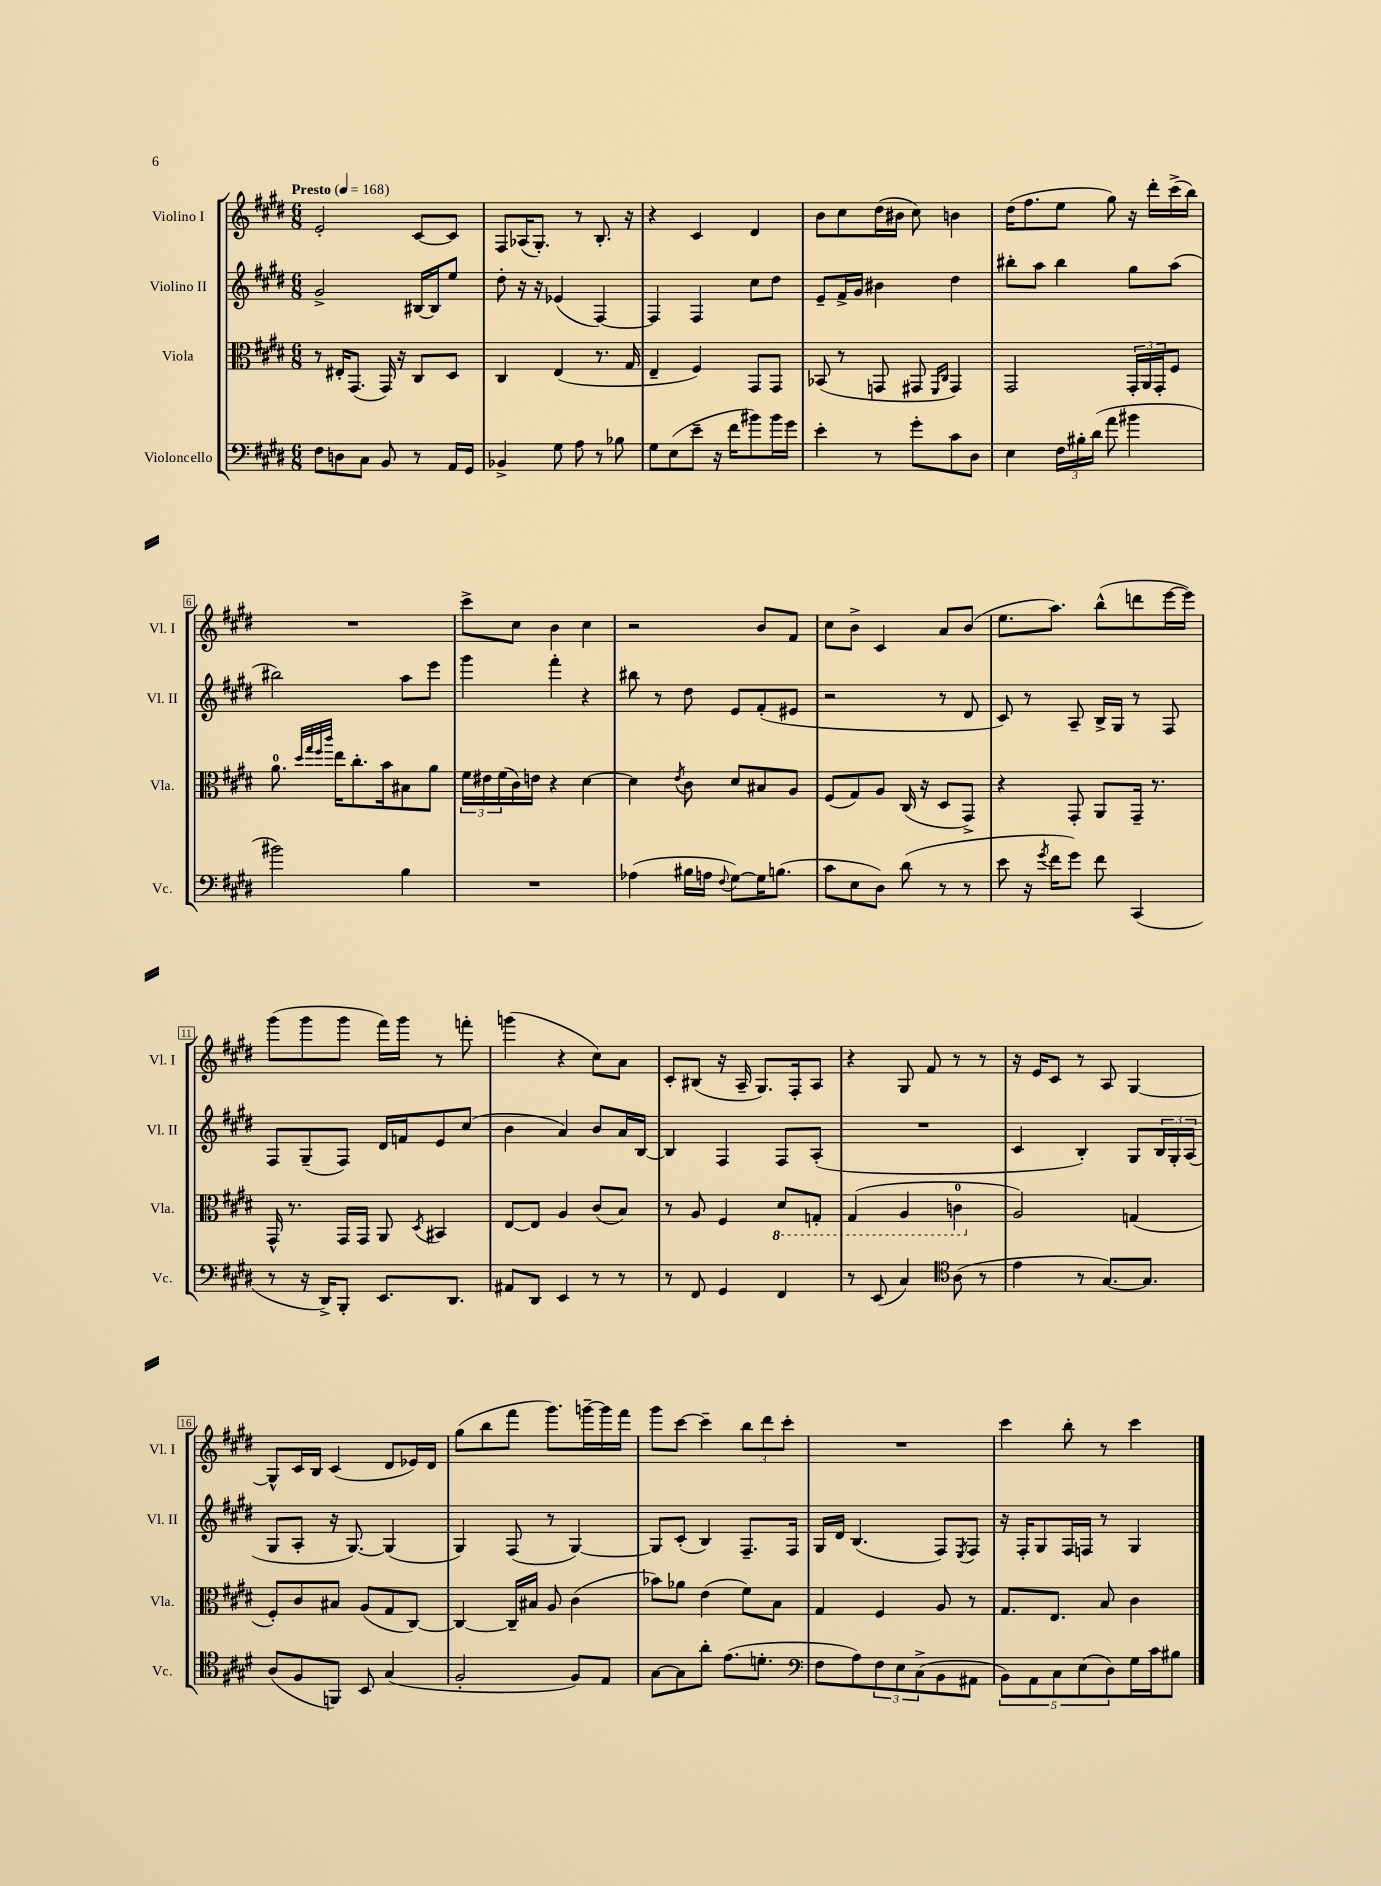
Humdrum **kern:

**kern	**kern	**kern	**kern
*part4	*part3	*part2	*part1
*staff4	*staff3	*staff2	*staff1
*I"Violoncello	*I"Viola	*I"Violino II	*I"Violino I
*I'Vc.	*I'Vla.	*I'Vl. II	*I'Vl. I
*clefF4	*clefC3	*clefG2	*clefG2
*k[f#c#g#d#]	*k[f#c#g#d#]	*k[f#c#g#d#]	*k[f#c#g#d#]
*M6/8	*M6/8	*M6/8	*M6/8
*MM168	*MM168	*MM168	*MM168
=1	=1	=1	=1
!	!	!	!LO:TX:a:B:t=Presto
8F#\L	8r	2g#^/	2e'/
8Dn\	16E#X'/KL	.	.
.	(8.GG#/J	.	.
8C#\J	.	.	.
8BB/	16GG#/)	.	.
.	16r	.	.
8r	8C#/L	[16B#X/LL	[8c#/L
.	.	16B#/J]	.
16AA/LL	8D#/J	8ee/J	8c#/J]
16GG#/JJ	.	.	.
=2	=2	=2	=2
4BB-X^/	4C#/	8dd#'\	8F#/L
.	.	16r	(16A-X/K
.	.	16r	8.G#'/J)
8G#\	(4E/	(4e-X/	.
8A\	.	.	8r
8r	8.r	[4F#/)	8.B'/
8B-X\	.	.	.
.	16G#/	.	16r
=3	=3	=3	=3
8G#\L	4E~/	4F#/]	4r
(8E\	.	.	.
8e~\J	4F#/)	4F#/	4c#/
16r	.	.	.
16f#\KL	.	.	.
8b#X\)	8GG#/L	8cc#\L	4d#/
16b#\L	8GG#/J	8dd#\J	.
16g#\JJ	.	.	.
=4	=4	=4	=4
4e'\	(8BB-X/	8e~/L	8b\L
.	8r	16f#^/L	8cc#\
.	.	16g#/JJ	.
8r	8GGn/	4b#X\	(16dd#\L
.	.	.	16b#X\JJ
8g#'\L	8GG#X/	.	8cc#\)
.	16qqFF#/LL	.	.
.	16qqC#/JJ	.	.
8c#\	4GG#/)	4dd#\	4bn\
8D#\J	.	.	.
=5	=5	=5	=5
4E\	2GG#/	8bb#X'\L	(16dd#\KL
.	.	.	8.ff#\
.	.	8aa\J	.
24F#\LL	.	4bb#\	8ee\J
24B#X'\	.	.	.
(24d#\JJ	.	.	.
8a\	.	.	8gg#\)
4b#X\	24GG#'/LL	8gg#\L	16r
.	24AA/	.	.
.	.	.	16ddd#'\LL
.	24GG#'/J	.	.
.	8F#/J	(8aa\J	(16ccc#^\
.	.	.	16bb\JJ)
!!LO:LB:g=z
=6	=6	=6	=6
2b#X\)	8.a\	2bb#X\)	2.r
.	32qqdd#/LLL	.	.
.	32qqgg#/	.	.
.	32qqff#/	.	.
.	32qqccc#/JJJ	.	.
.	16ee\KL	.	.
.	8.cc#'\	.	.
.	16b\k	.	.
4B\	8B#X\	8aa\L	.
.	8a\J	8eee\J	.
=7	=7	=7	=7
2.r	24f#\LL	4ggg#\	8ccc#^\L
.	24e#X\	.	.
.	(24f#\	.	.
.	16c#\)	.	8cc#\J
.	16en\JJ	.	.
.	4r	4fff#'\	4b\
.	[4d#\	4r	4cc#\
=8	=8	=8	=8
(4A-X\	4d#\]	8bb#X\	2r
.	.	8r	.
.	8qe/	.	.
16B#X\LL	8c#\	8dd#\	.
16An\JJ	.	.	.
8qqF#/	.	.	.
[8G#\L)	8d#/L	8e/L	.
16G#\K]	8B#X/	(8f#'/	8b/L
(8.Bn\J	.	.	.
.	8A/J	8e#X/J	8f#/J
=9	=9	=9	=9
8c#\L	(8F#/L	2r	8cc#\L
8E\	8G#/)	.	8b^\J
8D#\J)	8A/J	.	4c#/
(8d#\	(16C#/	.	.
.	16r	.	.
8r	8D#/L	8r	8a/L
8r	8GG#^/J)	8d#/	(8b/J
=10	=10	=10	=10
8e\	4r	8c#/)	8.ee\L
16r	.	8r	.
8qg#/	.	.	.
16f#\KL	.	.	8.aa\J)
8g#\J)	8GG#'/	8A~/	.
8f#\	8AA/L	16B^/LL	(8bb^^\L
.	.	16G#/JJ	.
(4CC#/	16GG#~/Jk	8r	8dddn\
.	8.r	.	.
.	.	8F#/	[16eee\L
.	.	.	16eee\JJ])
!!LO:LB:g=z
=11	=11	=11	=11
8r	16GG#^^/	8F#/L	(8ggg#\L
.	8.r	.	.
16r	.	(8G#~/	8ggg#\
16DD#^/KL)	.	.	.
8BBB'/J	16GG#/LL	8F#/J)	8ggg#\J
.	16GG#/JJ	.	.
8.EE/L	8AA/	16d#/LL	16fff#\LL)
.	.	16fn/J	16ggg#\JJ
.	8qD#/	.	.
.	4BB#X/	8e/	8r
8.DD#/J	.	.	.
.	.	(8cc#/J	8fffn'\
=12	=12	=12	=12
8AA#X/L	[8E/L	4b\	(4gggn\
8DD#/J	8E/J]	.	.
4EE/	4A/	4a/)	4r
8r	(8c#/L	8b/L	8cc#\L)
8r	8B/J)	16a/L	8a\J
.	.	[16B/JJ	.
=13	=13	=13	=13
8r	8r	4B/]	8c#'/L
8FF#/	8A/	.	(8B#X/J
4GG#/	4F#/	4F#/	16r
.	.	.	16A~/
.	.	.	8.G#/L)
*	*8ba	*	*
4FF#/	8D#/L	8F#/L	.
.	.	.	16F#'/k
.	8GGn'/J	(8A'/J	8A/J
=14	=14	=14	=14
8r	(4GG#/	2.r	4r
(8EE/	.	.	.
4C#/)	4AA/	.	8G#/
.	.	.	8f#/
*clefC4	*	*	*
(8A\	4Cn\	.	8r
8r	.	.	8r
=15	=15	=15	=15
*	*X8ba	*	*
4e\	2A/)	4c#/	16r
.	.	.	16e/KL
.	.	.	8c#/J
8r	.	4B'/)	8r
[8.G#/L)	.	.	8A/
.	(4Gn/	8G#/L	[4G#/
8.G#/J]	.	.	.
.	.	24B/L	.
.	.	24G#'/	.
.	.	(24A/JJ	.
!!LO:LB:g=z
=16	=16	=16	=16
(8A/L	8F#'/L)	8G#/L	8G#^^/L]
8F#/	8c#/	8A'/J	16c#/L
.	.	.	16B/JJ
8FFn/J)	8B#X/J	16r	(4c#/
.	.	[8.G#/)	.
8BB/	(8A/L	.	.
(4G#/	8G#/	(4G#/]	8d#/L
.	[8C#/J)	.	16e-X/L)
.	.	.	16d#/JJ
=17	=17	=17	=17
2F#'/	4C#/_	4G#/)	(8gg#\L
.	.	.	8bb\
.	16C#~/LL]	(8F#/	8fff#\J
.	16B#X/JJ	.	.
.	8A/	8r	8.ggg#\L)
8F#/L)	(4c#\	[4G#/)	.
.	.	.	[16gggn~\L
8E/J	.	.	16ggg\]
.	.	.	16fff#\JJ
=18	=18	=18	=18
[8G#\L	8b-X\L)	8G#/L]	8ggg#\L
8G#\]	8a-X\J	(8c#'/J	[8ccc#\J
8a'\J	(4e\	4B/)	4ccc#~\]
(8.e\L	.	.	.
.	8f#\L)	8.F#~/L	12bb\L
8.dn'\J	.	.	.
.	.	.	12ddd#\
.	8B\J	.	.
.	.	.	12ccc#'\J
.	.	16F#/Jk	.
=19	=19	=19	=19
*clefF4	*	*	*
8F#\L	4G#/	16G#/LL	2.r
.	.	16d#/JJ	.
8A\)	.	(4.B/	.
12F#\	4F#/	.	.
12E\	.	.	.
(12C#^\	.	.	.
8BB\	8A/	8F#/L)	.
.	.	8qE/	.
8AA#X\J	8r	8F#/J	.
=20	=20	=20	=20
10BB\L)	8.G#/L	16r	4ccc#\
.	.	16F#'/KL	.
10AA\	.	.	.
.	.	8G#/	.
.	8.E/J	.	.
10C#\	.	.	.
.	.	16F#/L	8bb'\
(10E\	.	.	.
.	.	16Fn/JJ	.
.	8B/	8r	8r
10D#\)	.	.	.
16G#\L	4c#\	4G#/	4ccc#\
16c#\J	.	.	.
8B#X\J	.	.	.
==	==	==	==
*-	*-	*-	*-
